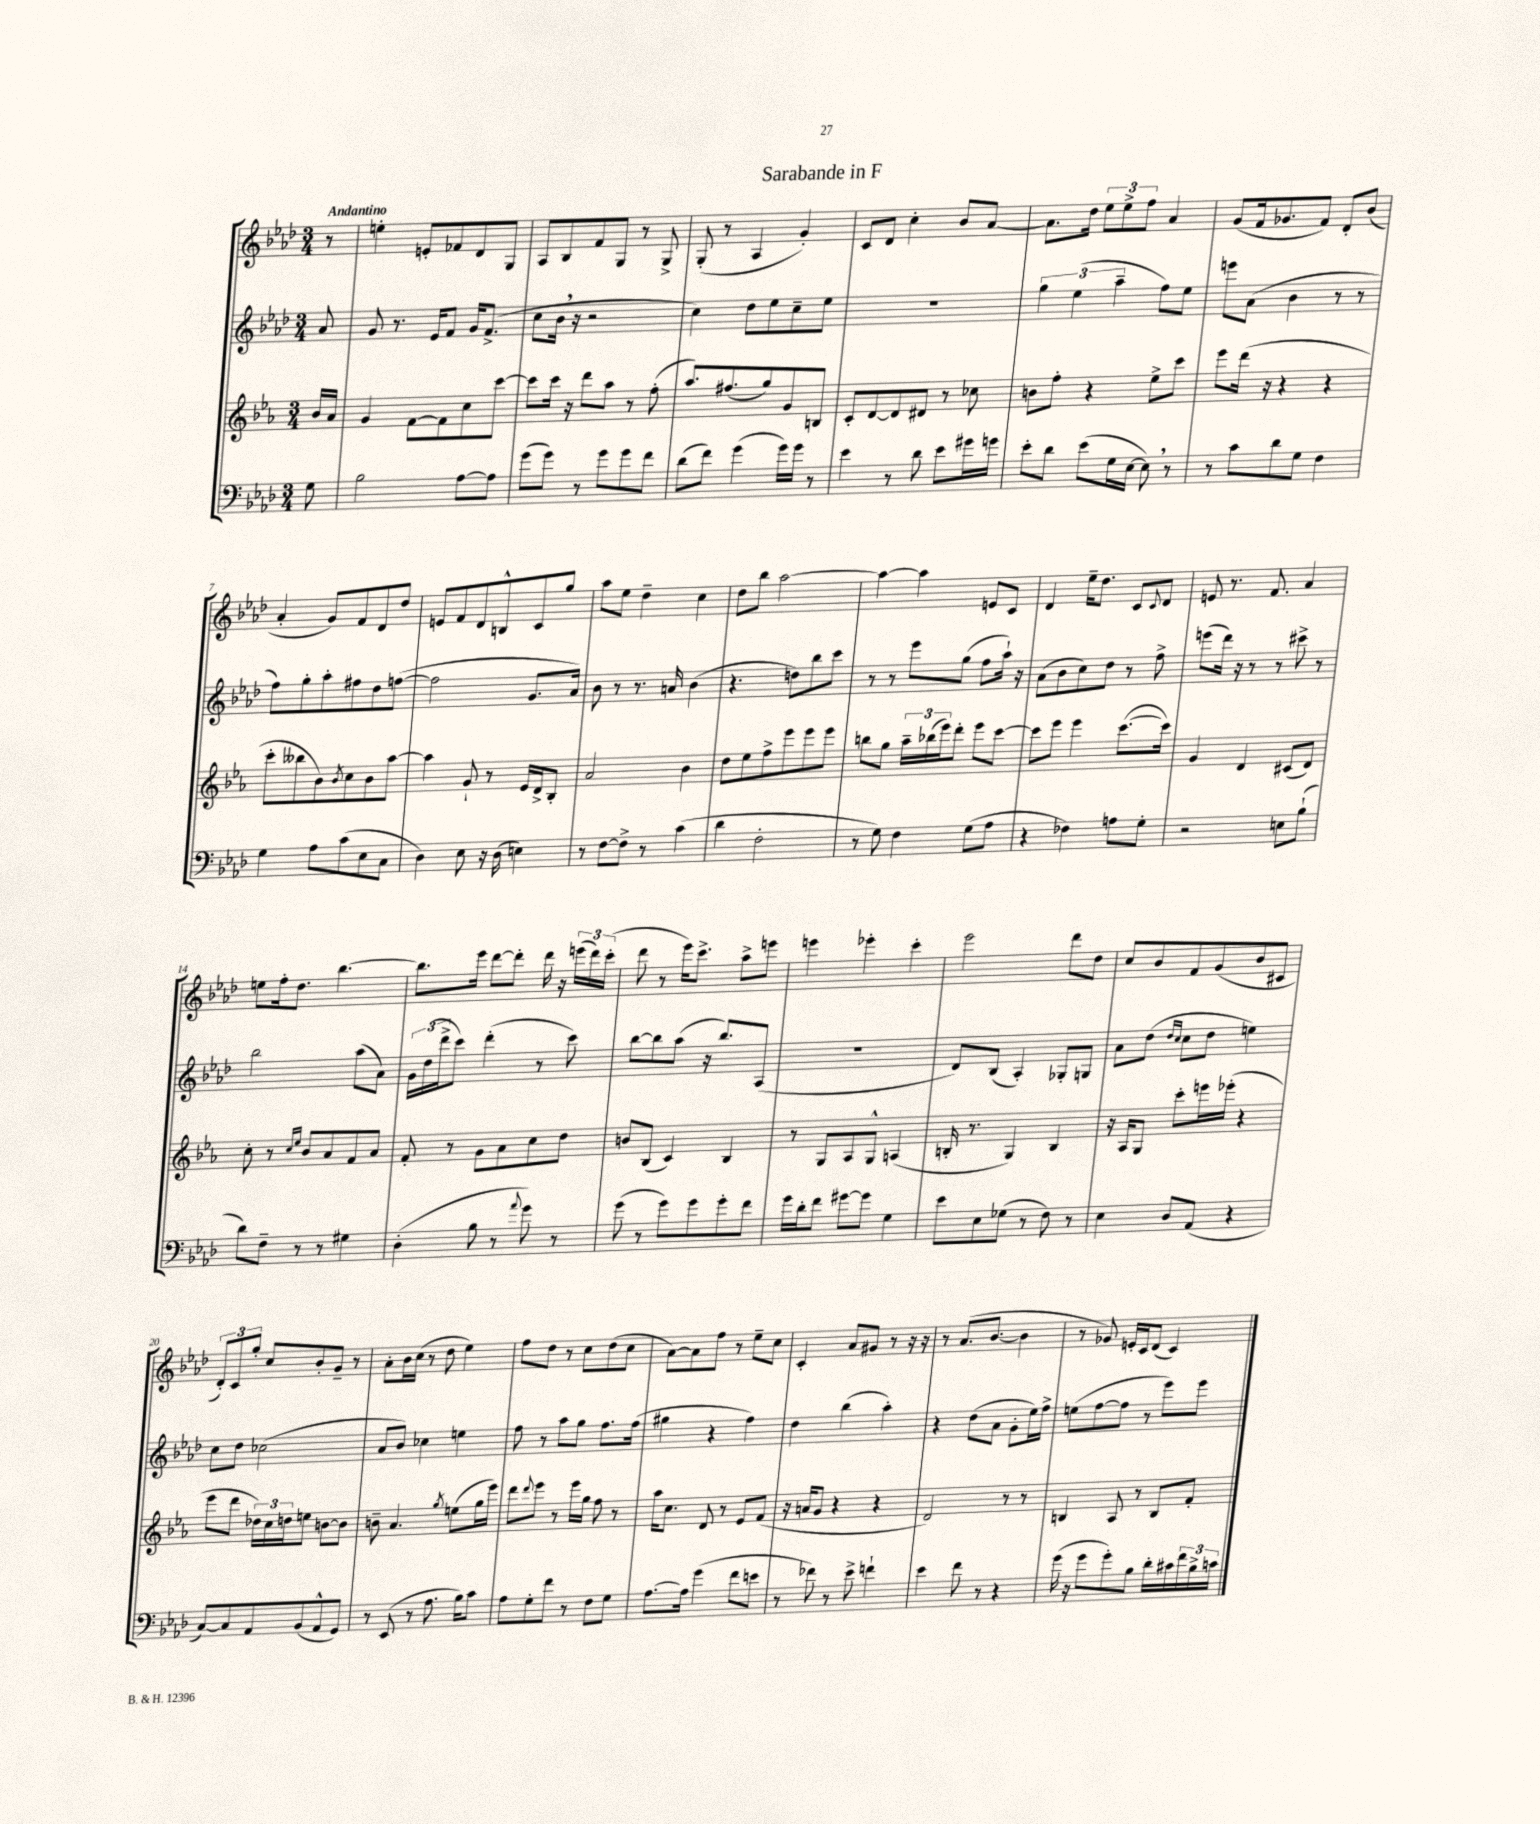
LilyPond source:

\header { title = "Sarabande in F" }
<<
\new StaffGroup <<
\new Staff = "s0" {
    \clef treble \key aes \major \numericTimeSignature \time 3/4 \partial 8 \tempo "Andantino"
    r8 |
    e''4-. e'8-. fes'8 des'8 g8 |
    aes8 bes8 f'8 g8 r8 g8-> |
    g8-.( r8 aes4 g'4-.) |
    c'8 des'8 c''4-. bes'8 aes'8~ |
    aes'8. des''16 \tuplet 3/2 { ees''8 ees''8-> f''8 } aes'4 |
    g'8( f'16 ges'8. f'8) des'8-. bes'8( |
    aes'4-. g'8) f'8 des'8 des''8 |
    e'8 f'8 des'8 b8-^ c'8 g''8 |
    aes''8 ees''8 des''4-- c''4 |
    des''8 bes''8 aes''2~ |
    aes''4~ aes''4 e'8 c'8 |
    des'4 ees''16-- des''8. c'8 \appoggiatura { c'8 } des'8 |
    e'8 r8. f'8. aes'4 |
    e''8 f''16-. des''8. bes''4.~ |
    bes''8. ees'''16 des'''8~ des'''8-. des'''16 r16 \tuplet 3/2 { e'''16( des'''16) c'''16-.( } |
    des'''8 r8 ees'''16) c'''8.-> aes''8-> e'''8 |
    e'''4 ees'''4-. c'''4-. |
    ees'''2 des'''8 des''8 |
    c''8 bes'8 f'8 g'8( bes'8 cis'8 |
    \tuplet 3/2 { des'8-.) c'8 g''8-. } c''8 bes'8-. g'8-- r8 |
    aes'8-. bes'16 c''16( r8 des''8 ees''4) |
    f''8 des''8 r8 c''8 des''8( c''8 |
    aes'8~) aes'8 f''8 r8 ees''8-- c''8 |
    c'4-. aes'8 gis'8 r8 r16 r16 |
    r8 aes'8.( bes'8.~ bes'4 |
    r8 ges'8) e'16-. c'16 des'8( c'4) \bar "|." |
}
\new Staff = "s1" {
    \clef treble \key aes \major \numericTimeSignature \time 3/4 \partial 8
    aes'8 |
    g'8 r8. ees'16 f'8 g'16 f'8.->( |
    c''8 bes'16 \breathe r16 r2 |
    c''4) des''8 ees''8 c''8-- ees''8 |
    R2. |
    \tuplet 3/2 { g''4 ees''4( aes''4-- } f''8) ees''8 |
    e'''8 aes'8( bes'4 r8 r8 |
    f''8) g''8-. aes''8-. fis''8 des''8 f''8~( |
    f''2 g'8. aes'16) |
    bes'8 r8 r8. a'16 bes'4( |
    r4. d''8) bes''8 c'''8 |
    r8 r8 ees'''8 g''8( f''8 aes''16-!) r16 |
    aes'8( bes'8 c''8) des''8 r8 f''8-> |
    e'''8( des'''16) r16 r8 r8 cis'''8-> r8 |
    bes''2 aes''8( aes'8) |
    \tuplet 3/2 { g'16 des''16( des'''16-> } c'''8) des'''4-.( r8 c'''8) |
    bes''8~ bes''8 aes''8( r16 bes''8.) aes8( |
    R2. |
    des'8) bes8( aes4-.) ges8-. g8 |
    aes'8 des''8( \grace { des''16 c''16 } c''8 des''8 e''4) |
    c''8 des''8 ces''2( |
    aes'8 bes'8) ces''4 e''4 |
    f''8 r8 aes''8 g''8 f''8. f''16( |
    gis''4 r4 f''4) |
    des''4 bes''4( aes''4-.) |
    r4 des''8( aes'8 g'8-. ees''16) f''16-> |
    e''8( f''8~ f''8 r8 ees'''8) ees'''8 \bar "|." |
}
\new Staff = "s2" {
    \clef treble \key ees \major \numericTimeSignature \time 3/4 \partial 8
    bes'16 aes'16 |
    g'4 f'8~ f'8 c''8 c'''8~ |
    c'''8 c'''16 r16 d'''8 aes''8 r8 f''8-.( |
    aes''8.) fis''8.( g''8) g'8 b8 |
    c'8-. d'8~ d'8 dis'8 r8 ces''8 |
    b'8 f''8-. r4 ees''8-> c'''8 |
    ees'''8 d'''16( r16 r4 r4 |
    c'''8-. beses''8 bes'8) \acciaccatura { bes'8 } c''8 bes'8 aes''8~ |
    aes''4 g'8-! r8 ees'16 d'16-> bes8-. |
    aes'2 bes'4 |
    d''8 ees''8 f''8-> ees'''8 ees'''8 ees'''8 |
    b''8 g''8 \tuplet 3/2 { aes''16-- bes''16( ees'''16) } d'''8-. ees'''8 c'''8~ |
    c'''8 ees'''8 ees'''4 c'''8.~( c'''16) |
    g'4 d'4 cis'8( d'8) |
    c''8-. r8 \grace { c''16 ees''16 } bes'8 aes'8 f'8 aes'8 |
    f'8-. r8 g'8 aes'8 c''8 d''8 |
    b'8 bes8( c'4) bes4 |
    r8 g8 aes8 g8-^ a4( |
    b16-. r8. g4) b4 |
    r16 aes16 g8 c'''8-. e'''16 ees'''16-.( r4 |
    ees'''8 d'''8 \tuplet 3/2 { des''16) c''16 d''16 } e''8 b'8~ b'8 |
    b'8-- aes'4. \acciaccatura { g''8 } e''8( g''16 ees'''16) |
    d'''8 \appoggiatura { d'''8 } ees'''8 r8 ees'''16 g''16 f''8 r8 |
    aes''16 c''8. d'8 r8 ees'8 f'8( |
    r16 a'16 g'8 r4 r4 |
    d'2) r8 r8 |
    b4 aes8 r8 b8 f'8-. \bar "|." |
}
\new Staff = "s3" {
    \clef bass \key aes \major \numericTimeSignature \time 3/4 \partial 8
    g8 |
    bes2 aes8~ aes8 |
    g'8( g'8) r8 g'8 g'8 f'8 |
    des'8( f'8) g'4( g'16) g'16 r8 |
    ees'4 r8 des'8 ees'8 gis'16 g'16 |
    ees'8-. des'8 ees'8( g16 ees16~ ees8) \breathe r8 |
    r8 c'8 des'8 g8 f4 |
    g4 aes8 c'8( ees8 c8 |
    des4) ees8 r16 des16( e4) |
    r8 f8~ f8-> r8 c'4( |
    des'4 f2-. |
    r8 g8) f4 g8( aes8 |
    r4 fes4) a8 g8-. |
    r2 e8 bes8-!( |
    des'8) f8-- r8 r8 gis4 |
    des4-.( bes8 r8 \appoggiatura { aes'8 } g'8) r8 |
    g'8( r8 g'8) g'8 g'8-. f'8 |
    g'16 des'16-. f'8 gis'8~ gis'8 g4 |
    ees'8 ees8 ges8( r8 f8) r8 |
    ees4 des8 aes,8( r4 |
    c8~) c8 aes,8 bes,8( aes,8-^ g,8) |
    r8 ees,8( r8 aes8. bes16) c'8 |
    aes8 g8-. f'8 r8 f8 g8 |
    aes8.~ aes16 g'4( f'8 e'8 |
    r8 fes'8) r8 ees'8-> f'4-! |
    ees'4 f'8 r8 r4 |
    g'16( r16 g'8 g'8-.) bes8 des'16-. cis'16 \tuplet 3/2 { f'16 bes16-> c'16 } \bar "|." |
}
>>
>>
